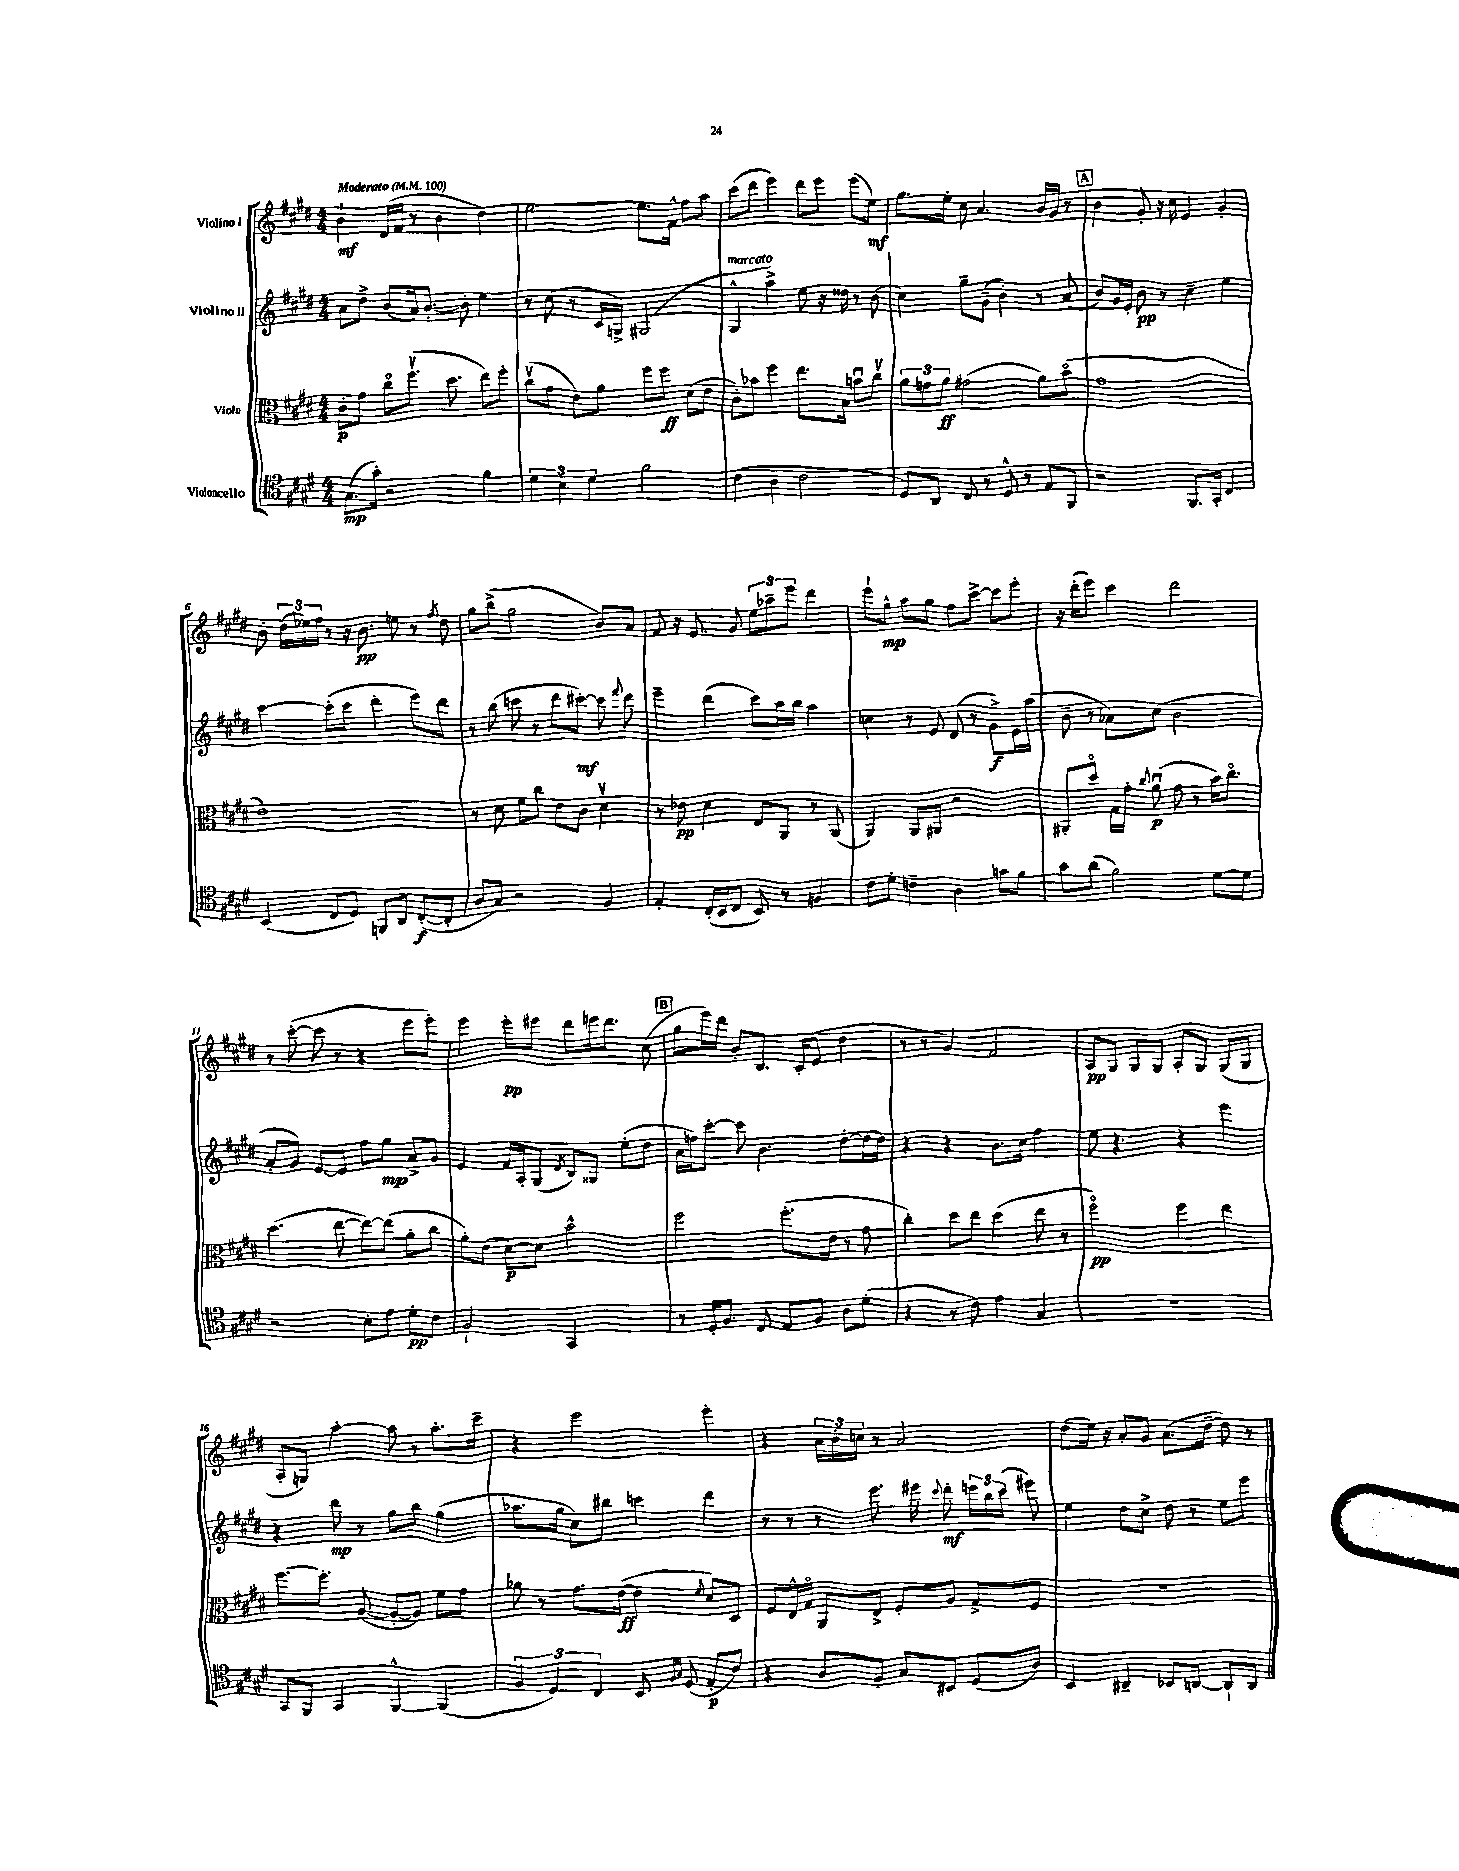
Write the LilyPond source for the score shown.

<<
\new StaffGroup <<
\new Staff = "s0" \with { instrumentName = "Violino I" } {
    \clef treble \key e \major \numericTimeSignature \time 4/4 \tempo "Moderato" 4 = 100
    \autoBeamOff b'4-!\mf dis'16[( fis'16] r8 b'4 dis''4) |
    e''2~ e''8.[ fis'16]-^ fis''8[ a''8] |
    cis'''8[( dis'''8] e'''4) dis'''8[ e'''8] e'''8[( e''8]\mf) |
    gis''8.[ e''16]-. cis''8 a'4. b'16[ gis'16] r8 |
    \mark \markup { \box "A" } b'4 gis'8-. r16 cis''16 e'4 gis'4-. |
    b'8-. \tuplet 3/2 { dis''16[( ees''16) fis''16] } r8 r16 b'8.\pp e''8 r8 \acciaccatura { fis''8 } dis''8 |
    gis''8[ b''8]->( gis''2 b'8[) a'8] |
    fis'8 r16 e'8. gis'8 \tuplet 3/2 { e''8[ aes''8-- e'''8] } dis'''4 |
    e'''8[-! gis''8]-^\mp a''8[ gis''8] fis''8[ cis'''8]~-> cis'''8[ e'''8]-. |
    r16 dis'''16[-.( e'''8]) cis'''4 dis'''2 |
    r8 cis'''8~-.( cis'''8 r8 r4 e'''8[ e'''8]-.) |
    e'''4 e'''8[-.\pp eis'''8] dis'''8[ e'''16 dis'''8.] cis''8( |
    \mark \markup { \box "B" } gis''8[ e'''16) dis'''16] b'8[-. b8.] cis'16[-. e'8]( dis''4 |
    r8 r8 gis'4) fis'2 |
    a8[\pp gis8] gis8[ gis8] a8[-. gis8] gis8[( gis8] |
    a8[-. g8]) a''4~-. a''8 r8 a''8.[-. cis'''16]-- |
    r4 e'''2 e'''4-. |
    r4 \tuplet 3/2 { a'16[ b'16-. c''16] } r8 a'2 |
    dis''8[( e''16]) r16 a'8[-. gis'8] a'8.[( dis''16]~-- dis''8) r8 \bar "|." |
}
\new Staff = "s1" \with { instrumentName = "Violino II" } {
    \clef treble \key e \major \numericTimeSignature \time 4/4
    \autoBeamOff a'8[ dis''8]-> b'8[( a'16) b'8.]~-. b'8-. e''4 |
    r8 cis''8( r8 cis'16[ g16]->) gis2( |
    gis4-^^\markup { \italic "marcato" } a''4->) e''8 r16 disis''16 r8 b'8( |
    cis''4) gis''8[-- gis'8]--( b'4-.) r8 a'8( |
    \mark \markup { \box "A" } b'8[) gis'16 e'16]-. b'8\pp r8 cis''4-- e''4 |
    cis'''4~ cis'''8[-.( cis'''8] dis'''4-. e'''8[) dis'''8] |
    r8 b''8( c'''8 r8 dis'''8[ cis'''8]~-.\mf) cis'''8 \appoggiatura { fis'''8 } dis'''8 |
    e'''4-- dis'''4( cis'''8[) a''16 b''16] a''4 |
    c''4 r8 e'8 dis'8( r8 gis'8[->\f) e'16 a''16]( |
    b'8-- r8 aes'8[) cis''8]( b'2 |
    a'8[-. gis'8]) e'8[~ e'8] fis''8[ gis''8]\mp a'8[-> gis'8] |
    e'4 fis'16[ a16-. gis8]( \acciaccatura { dis'8 } b8[) gisis8] e''8[-.( dis''8] |
    \mark \markup { \box "B" } a'16[ f''16) cis'''8]~-. cis'''8 b'4. dis''8[~-. dis''16~ dis''16] |
    r4 r4 b'8.[ cis''16] fis''4 |
    e''8 r4. r4 e'''4 |
    r4 dis'''8\mp r8 gis''8[ b''8] gis''4( |
    aes''8.[ gis''16] cis''8[) bis''8] c'''4 dis'''4 |
    r8 r8 r8 e'''8. eis'''16 \appoggiatura { cis'''8 } dis'''8-.\mf \tuplet 3/2 { e'''16[ b''16 cis'''16]( } eis'''8) |
    e''4 dis''8[ cis''8]-> dis''8 r8 e''8[ e'''8] \bar "|." |
}
\new Staff = "s2" \with { instrumentName = "Viola" } {
    \clef alto \key e \major \numericTimeSignature \time 4/4
    \autoBeamOff cis'8[-.\p gis'8] cis''8[\flageolet fis''8.]\upbow( dis''8. e''8[) fis''8]-. |
    cis''8[\upbow( gis'8] e'8[) a'8] fis''8[ fis''8]\ff dis'8[( e'8] |
    cis'8[-.) bes'8] fis''4 e''8.[ b16] b'8[\downbow cis''8]\upbow |
    \tuplet 3/2 { a'8[ g'8 a'8]\ff } gis'2( a'8[) b'8]\flageolet( |
    \mark \markup { \box "A" } gis'1 |
    e'1) |
    r8 dis'8 fis'8[ cis''8] e'8[ cis'8] dis'4\upbow |
    r8 ees'8\pp dis'4 e8[ a,8] r8 a,8( |
    a,4) a,8[ ais,8] r2 |
    ais,8[-. dis''8]\flageolet gis16[ gis'16]-. \appoggiatura { cis''8 } a'8\downbow\p( gis'8 r8 b'16[) cis''8.]\flageolet |
    dis''4.( e''8~ e''8[~) e''8]( a'8[-. cis''8] |
    a'8[-.) e'8]( dis'8[~\p) dis'8] b'2-^ |
    \mark \markup { \box "B" } fis''2 fis''8.[-.( e'16] r8 gis'8 |
    cis''4-.) dis''8[ e''8] dis''4( e''8 r8 |
    fis''2\flageolet\pp) fis''4 e''4 |
    fis''8.[~ fis''8.]-. a8~( a8[~-. a8]) fis'8[ gis'8] |
    aes'8 r8 gis'8.[ e'16]~\ff( e'4 \appoggiatura { fis'8 } dis'8[) dis8] |
    fis8[ e16-^ gis16]\flageolet a,8[ e8]-> fis8[-. a8] gis8[-> fis8] |
    R1 \bar "|." |
}
\new Staff = "s3" \with { instrumentName = "Violoncello" } {
    \clef tenor \key e \major \numericTimeSignature \time 4/4
    \autoBeamOff gis8.[\mp( gis'16]-.) r2 fis'4 |
    \tuplet 3/2 { dis'4 b4 dis'4 } fis'2 |
    cis'4( a4 cis'2 |
    dis8[) a,8] cis8 r8 dis8-^ r8 e8[ fis,8] |
    \mark \markup { \box "A" } r2 fis,8.[ gis,16]-. cis4 |
    b,4( cis8[ dis8]) f,8[ a,8] cis8[~-.\f( cis8]-. |
    a8[ gis8]) r2 fis4 |
    e4-. cis16[-.( b,16 cis8] b,8) r8 f4 |
    cis'8[ dis'8]-. c'4-- a4 g'8[ fis'8] |
    gis'8[ a'8]( fis'2) dis'8[~ dis'8] |
    r2 b8[-. e'8] dis'8[-.\pp cis'8] |
    fis2-! gis,2 |
    \mark \markup { \box "B" } r8 dis16[-. fis8.] cis8 e8[ fis8] a8[ dis'8]-.( |
    r4 r8 cis'8) e'4 gis4 |
    R1 |
    gis,8[ fis,8] gis,4 fis,4~-^ fis,4( |
    \tuplet 3/2 { fis4 dis4) cis4 } b,8 \grace { fis16[ gis16] } dis8( e8[-.\p cis'8]) |
    r4 a8[ fis8]-. gis8[ bis,8] dis8[( a8]) |
    b,4 ais,4-- bes,8[ a,8]~ a,8[-! a,8] \bar "|." |
}
>>
>>
